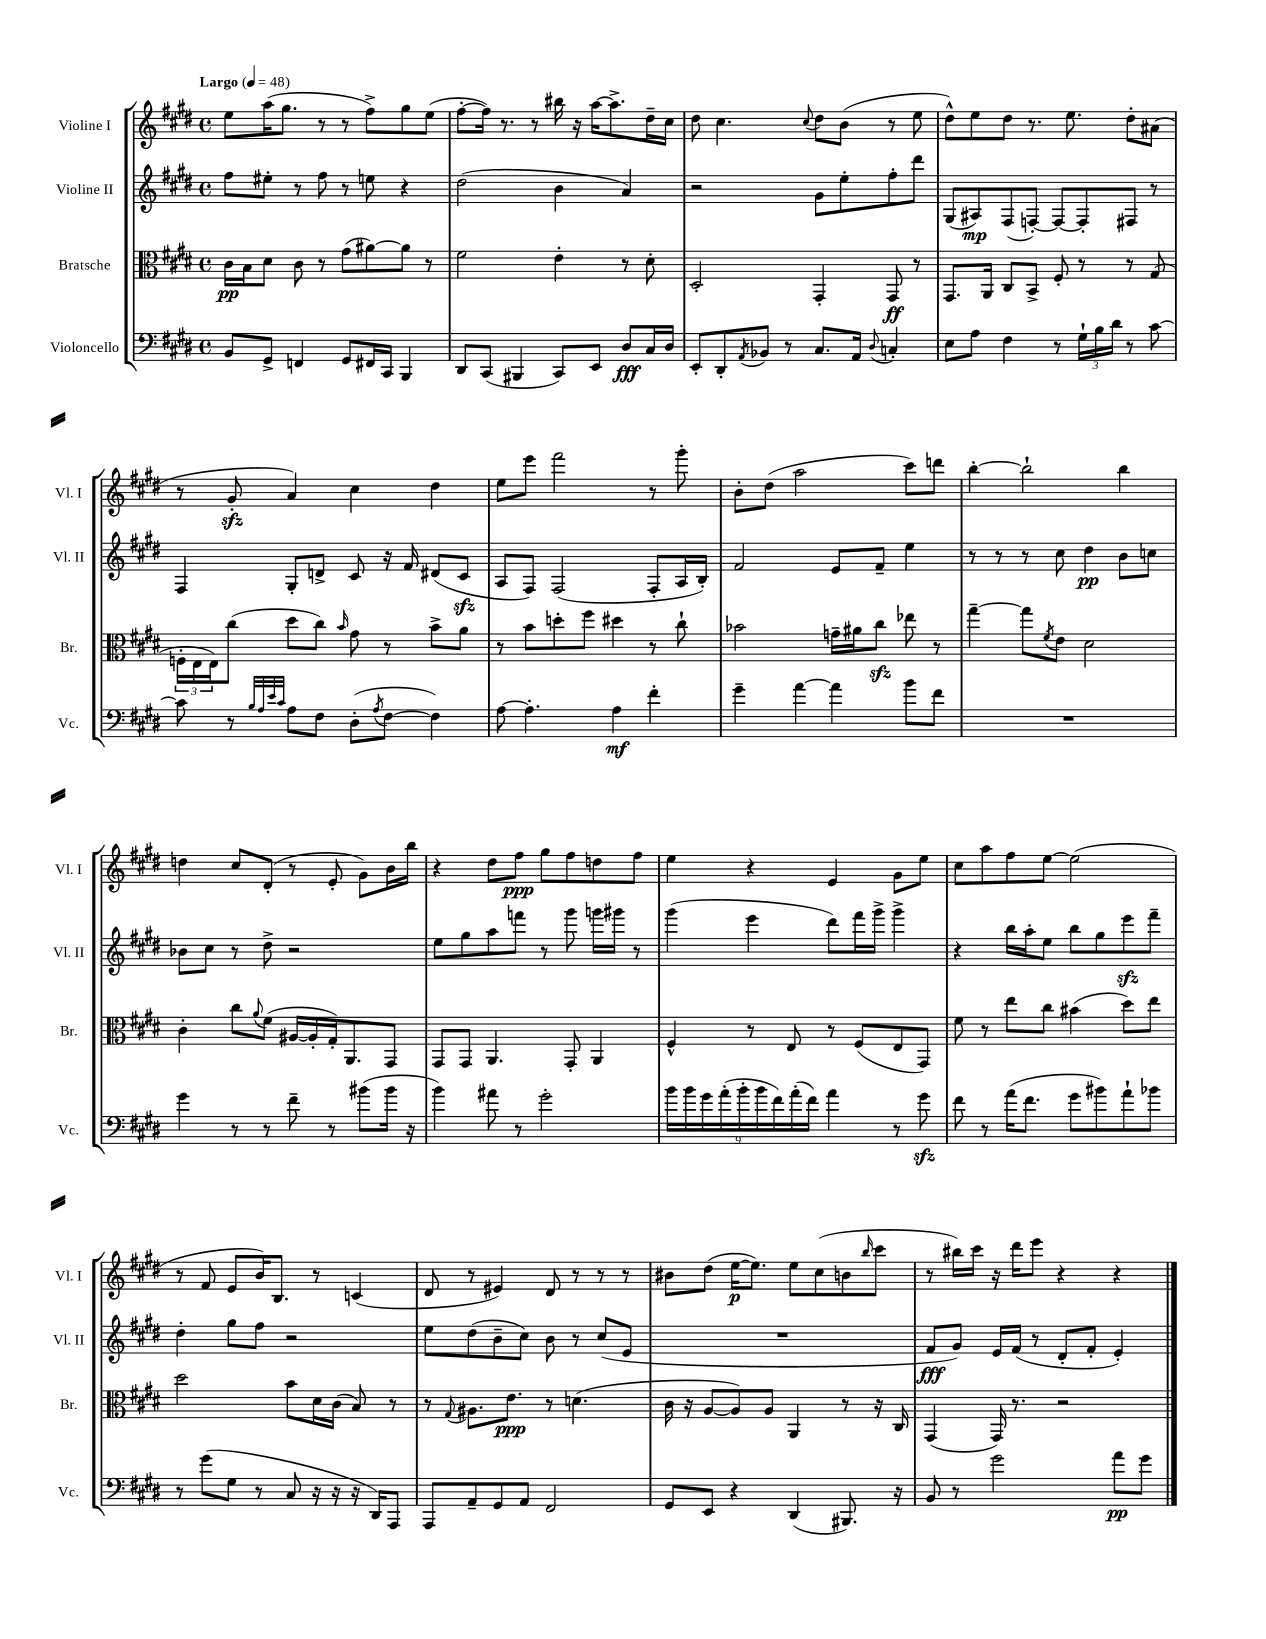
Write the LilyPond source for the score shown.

<<
\new StaffGroup <<
\new Staff = "s0" \with { instrumentName = "Violine I" shortInstrumentName = "Vl. I" } {
    \clef treble \key e \major \defaultTimeSignature \time 4/4 \tempo "Largo" 4 = 48
    e''8 a''16( gis''8. r8 r8 fis''8->) gis''8 e''8( |
    fis''8~-. fis''16) r8. r8 bis''16 r16 a''16~ a''8.-> dis''16-- cis''16 |
    dis''8 cis''4. \appoggiatura { cis''8 } dis''8 b'8( r8 e''8 |
    dis''8-^) e''8 dis''8 r8. e''8. dis''8-. ais'8( |
    r8 gis'8-.\sfz a'4) cis''4 dis''4 |
    e''8 e'''8 fis'''2 r8 gis'''8-. |
    b'8-. dis''8( a''2 cis'''8) d'''8 |
    b''4~-. b''2-! b''4 |
    d''4 cis''8 dis'8-.( r8 e'8-. gis'8) b'16 b''16 |
    r4 dis''8 fis''8\ppp gis''8 fis''8 d''8 fis''8 |
    e''4 r4 e'4 gis'8 e''8 |
    cis''8 a''8 fis''8 e''8~ e''2( |
    r8 fis'8 e'8 b'16) b8. r8 c'4( |
    dis'8 r8 eis'4) dis'8 r8 r8 r8 |
    bis'8 dis''8( e''16~\p e''8.) e''8 cis''8( b'8 \grace { b''16 } cis'''8 |
    r8 bis''16) cis'''16 r16 dis'''16 e'''8 r4 r4 \bar "|." |
}
\new Staff = "s1" \with { instrumentName = "Violine II" shortInstrumentName = "Vl. II" } {
    \clef treble \key e \major \defaultTimeSignature \time 4/4
    fis''8 eis''8-. r8 fis''8 r8 e''8 r4 |
    dis''2( b'4 a'4) |
    r2 gis'8 e''8-. fis''8-. dis'''8 |
    gis8( ais8\mp) fis8( f8~-.) f8~ f8-. fis8 r8 |
    fis4 gis8-. d'8-> cis'8 r16 fis'16 dis'8( cis'8\sfz |
    a8 fis8) fis2( fis8-. a16 b16-.) |
    fis'2 e'8 fis'8-- e''4 |
    r8 r8 r8 cis''8 dis''4\pp b'8 c''8 |
    bes'8 cis''8 r8 dis''8-> r2 |
    e''8 gis''8 a''8 f'''8 r8 gis'''8 g'''16 gis'''16 r8 |
    gis'''4( e'''4 dis'''8) fis'''16 gis'''16-> gis'''4-> |
    r4 b''16 a''16-. e''8 b''8 gis''8 e'''8\sfz fis'''8-- |
    dis''4-. gis''8 fis''8 r2 |
    e''8 dis''8( b'8-- cis''8) b'8 r8 cis''8( e'8 |
    R1 |
    fis'8\fff gis'8) e'16 fis'16( r8 dis'8-. fis'8-. e'4-.) \bar "|." |
}
\new Staff = "s2" \with { instrumentName = "Bratsche" shortInstrumentName = "Br." } {
    \clef alto \key e \major \defaultTimeSignature \time 4/4
    cis'16\pp b16 dis'8 cis'8 r8 gis'8( ais'8~) ais'8 r8 |
    fis'2 e'4-. r8 dis'8-. |
    dis2-. gis,4-. gis,8\ff r8 |
    gis,8. a,16 cis8 b,8-> fis8-. r8 r8 gis8( |
    \tuplet 3/2 { f16-. e16 e16) } cis''8( dis''8 cis''8) \grace { b'16 } gis'8 r8 b'8-> a'8 |
    r8 b'8 d''8-. fis''8 dis''4 r8 cis''8-! |
    bes'2 g'16-- ais'16 cis''8\sfz ees''8 r8 |
    gis''4~-- gis''8 \acciaccatura { fis'8 } e'8 dis'2 |
    cis'4-. cis''8 \appoggiatura { a'8 } fis'8( ais16~ ais16-. gis16-.) a,8. gis,8 |
    gis,8 gis,8 a,4. gis,8-. a,4 |
    fis4-^ r8 e8 r8 fis8( e8 gis,8) |
    fis'8 r8 e''8 cis''8 bis'4( dis''8) e''8 |
    dis''2 b'8 dis'16 cis'16( b8) r8 |
    r8 \appoggiatura { gis8 } ais8. e'8.\ppp r8 d'4.( |
    cis'16 r16 a8~ a8) a8 a,4 r8 r16 cis16 |
    gis,4( gis,16) r8. r2 \bar "|." |
}
\new Staff = "s3" \with { instrumentName = "Violoncello" shortInstrumentName = "Vc." } {
    \clef bass \key e \major \defaultTimeSignature \time 4/4
    b,8 gis,8-> f,4 gis,8 fis,16 cis,16 b,,4 |
    dis,8 cis,8( bis,,4 cis,8) e,8 dis8\fff cis16 dis16 |
    e,8-. dis,8-. \acciaccatura { a,8 } bes,8 r8 cis8. a,16 \appoggiatura { dis8 } c4-. |
    e8 a8 fis4 r8 \tuplet 3/2 { gis16-! b16 dis'16 } r8 cis'8~ |
    cis'8 r8 \grace { b32 a32 e'32 cis'32 } a8 fis8 dis8-.( \acciaccatura { a8 } fis8~ fis4) |
    a8~ a4.-. a4\mf fis'4-. |
    gis'4-- a'4~ a'4 b'8 fis'8 |
    R1 |
    gis'4 r8 r8 fis'8-- r8 bis'8( bis'16 r16 |
    b'4) ais'8 r8 gis'2-. |
    \tuplet 9/8 { b'16 b'16 gis'16 a'16-.( b'16-. b'16 fis'16) a'16-.( fis'16) } a'4 r8 gis'8\sfz |
    fis'8 r8 a'16( fis'8. gis'8 bis'8) a'8-! bes'8 |
    r8 gis'8( gis8 r8 cis8 r16 r16 r16 dis,16) a,,8 |
    a,,8 a,8-- gis,8 a,8 fis,2 |
    gis,8 e,8 r4 dis,4( bis,,8.) r16 |
    b,8 r8 gis'2 a'8\pp gis'8 \bar "|." |
}
>>
>>
\layout { \context { \Score \remove "Bar_number_engraver" } }
